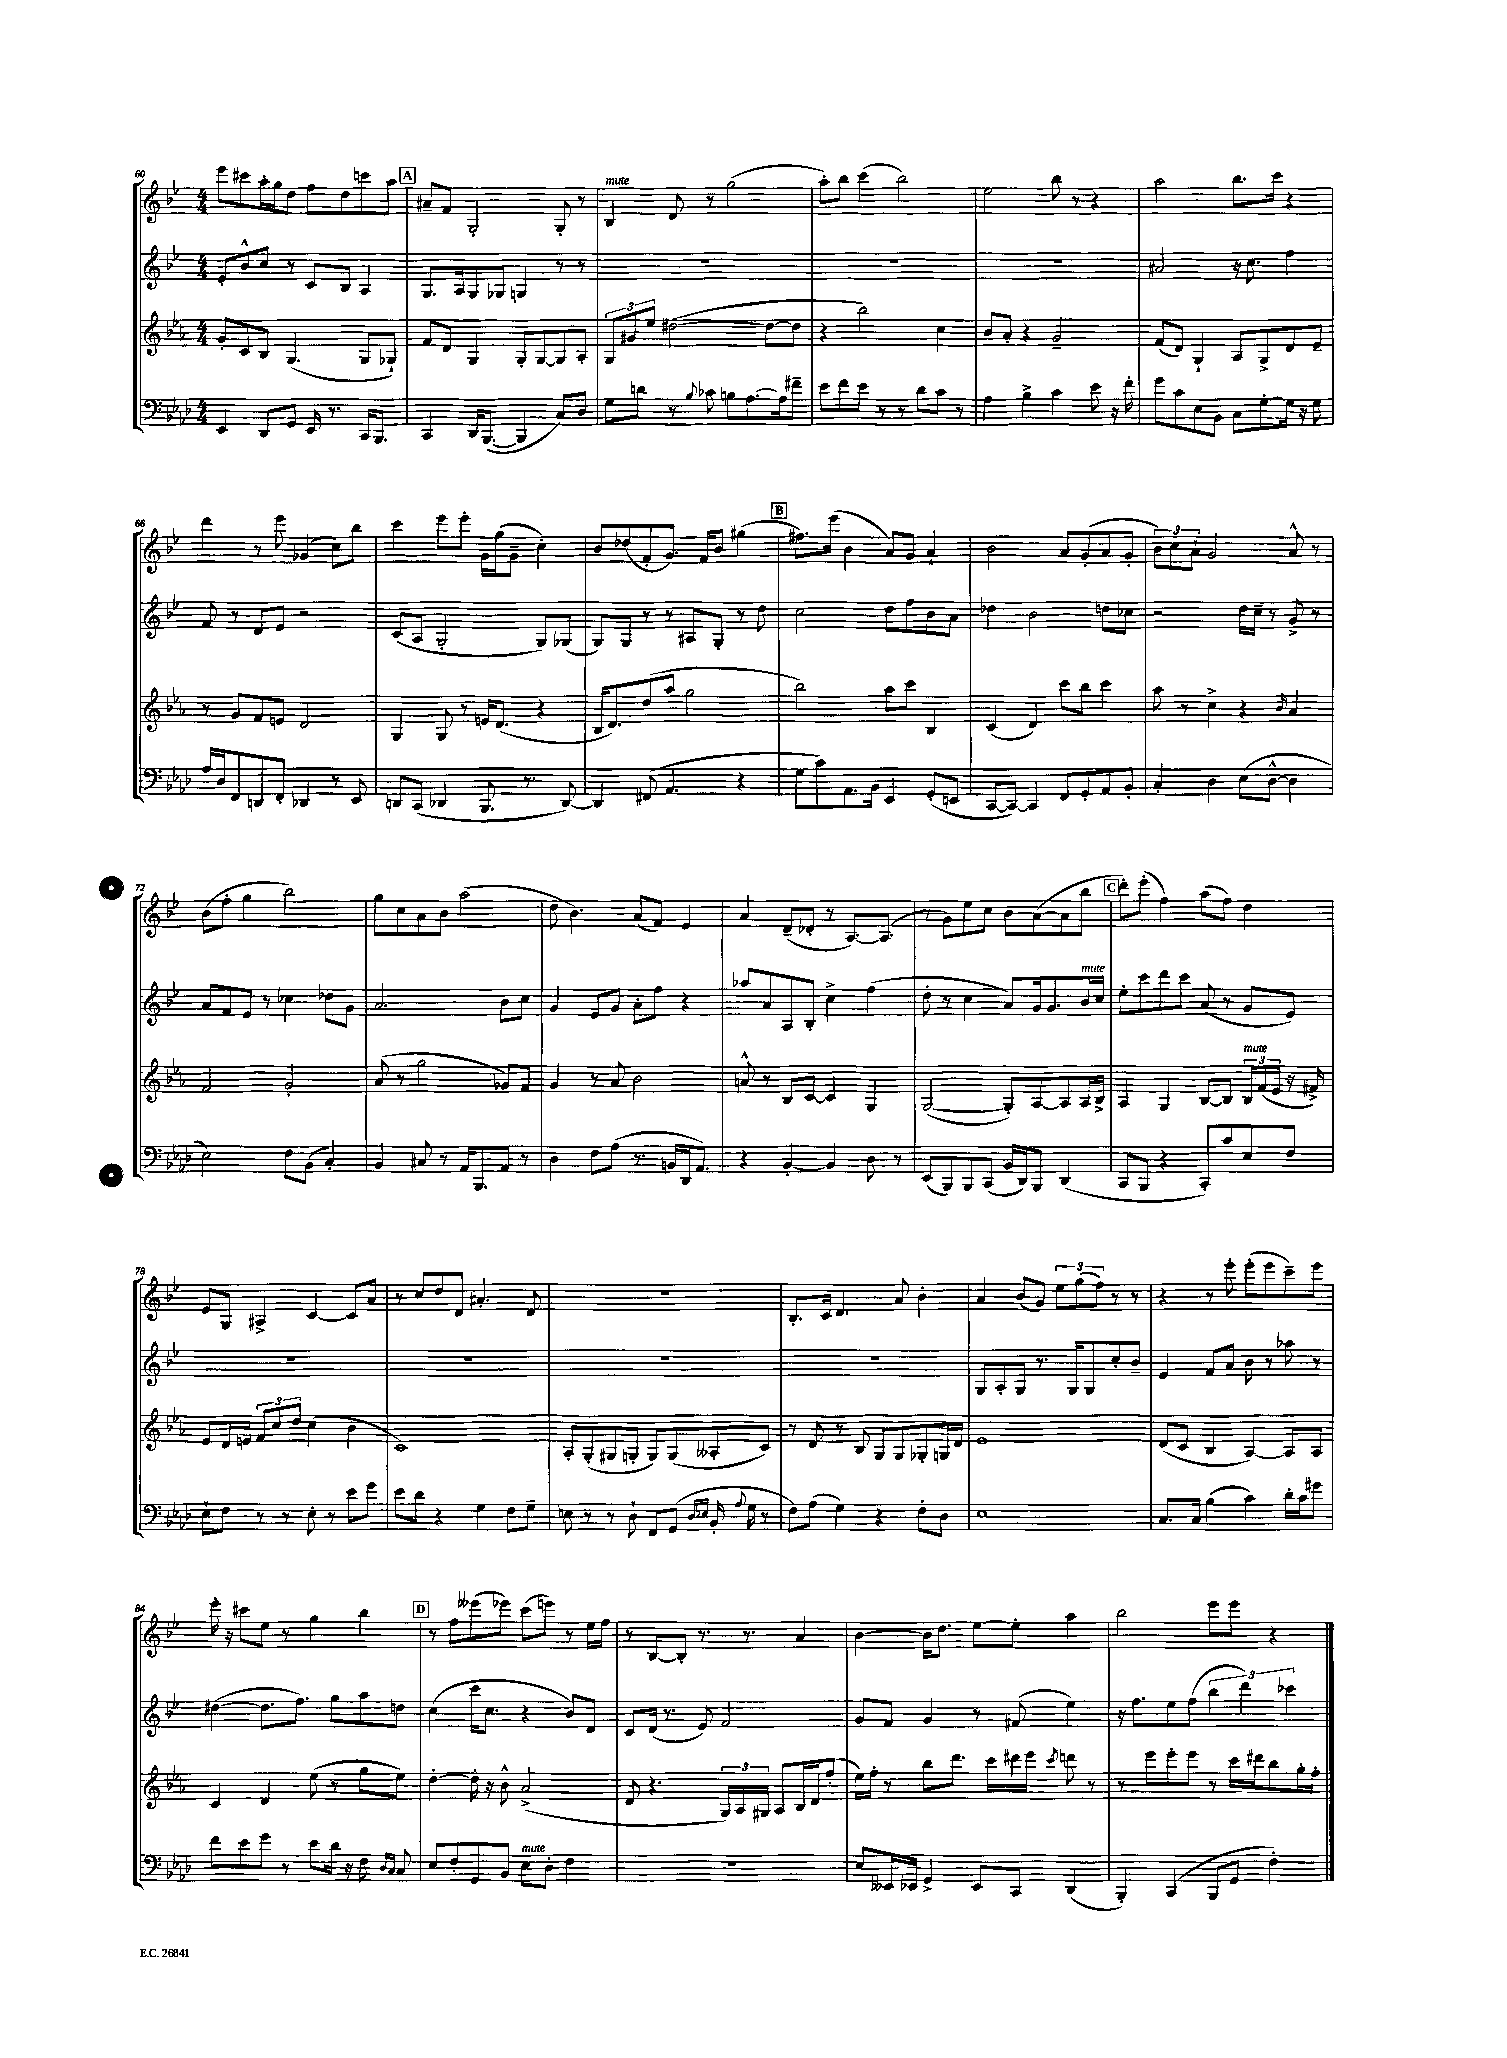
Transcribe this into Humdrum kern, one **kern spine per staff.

**kern	**kern	**kern	**kern
*part4	*part3	*part2	*part1
*staff4	*staff3	*staff2	*staff1
*clefF4	*clefG2	*clefG2	*clefG2
*k[b-e-a-d-]	*k[b-e-a-]	*k[b-e-]	*k[b-e-]
*M4/4	*M4/4	*M4/4	*M4/4
=60	=60	=60	=60
4EE-/	8g'/L	8e-'/L	8eee-\L
.	8c/	8b-^^/	8ccc#X\
8DD-/L	8B-/J	8cc/J	16aa'\L
.	.	.	16gg\J
8GG/J	(4.G/	8r	8dd\J
16EE-/	.	8c/L	8ff\L
8.r	.	.	.
.	.	8B-/J	8dd\
16CC/KL	8G/L	4A/	8cccn\
8.BBB-/J	.	.	.
.	8G-X`/J)	.	8aa\J
!!LO:REH:place=s1:t=A
=61	=61	=61	=61
4CC/	8f/L	8.G/L	8a#X~/L
.	8d/J	.	8f/J
.	.	16A/k	.
16DD-/KL	4G/	8G/	2G'/
([8.BBB-/J	.	.	.
.	.	8G-X/J	.
4BBB-/]	8G'/L	4Gn/	.
.	[8G/	.	.
8C/L)	8G/]	8r	8G'/
8D-/J	8A-'/J	8r	8r
=62	=62	=62	=62
!	!	!	!LO:TX:a:i:t=mute
8G\L	12G/L	1r	4B-/
.	12g#X/	.	.
8dn\J	.	.	.
.	12ee-/J	.	.
8r	([2dd#X\	.	8d/
8qqB-/	.	.	.
8c-X\	.	.	8r
8Bn\L	.	.	(2gg\
[8.A-\	.	.	.
.	8dd#\L_	.	.
16A-\k]	.	.	.
8f#X~\J	8dd#\J]	.	.
=63	=63	=63	=63
8e-\L	4r	1r	8aa'\L)
8f\	.	.	8bb-\J
8e-\J	2bb-\)	.	(4ccc\
8r	.	.	.
8r	.	.	2bb-\)
8d-\L	.	.	.
8c\J	4cc\	.	.
8r	.	.	.
=64	=64	=64	=64
4A-\	8b-/L	1r	2ee-\
.	8a-'/J	.	.
4B-^\	4r	.	.
4c\	2g~/	.	8bb-\
.	.	.	8r
8e-\	.	.	4r
16r	.	.	.
16f'\	.	.	.
=65	=65	=65	=65
8g\L	(8f/L	2a#X/	2aa\
8c\	8d/J)	.	.
8E-\	4G`/	.	.
8BB-\J	.	.	.
8C\L	8A-/L	16r	8.bb-\L
.	.	8.cc\	.
[8G'\	8G^/	.	.
.	.	.	16ccc\Jk
16G\Jk]	8d/	4ff\	4r
16r	.	.	.
8G\	8e-~/J	.	.
!!LO:LB:g=z
=66	=66	=66	=66
16A-/LL	8r	8f/	4ddd\
16D-/J	.	.	.
8FF/	8g/L	8r	.
8DDn/	8f/	8d/L	8r
8FF'/J	8en/J	8e-/J	8eee-\
4DD-X/	2d/	2r	(4g-X/
8r	.	.	8cc\L)
8EE-/	.	.	8bb-\J
=67	=67	=67	=67
8DDn/L	4G/	(8c/L	4ccc\
(8CC/J	.	8A/J	.
4DD-X/	8G/	2G'/	8eee-\L
.	8r	.	8eee-'\J
8.BBB-/	16en/KL	.	16g\LL
.	(8.d/J	.	(16gg\J
.	.	.	8g~\J
8.r	.	.	.
.	4r	8G/L)	4cc'\)
[8DD-/)	.	(8G-X/J	.
=68	=68	=68	=68
4DD-/]	16B-/KL	8G/L)	8b-/L
.	8.d/)	.	.
.	.	8G/J	(8dd-X/
(8FF#X/	(8dd/	8r	8f'/
4.AA-/	8aa-/J	8r	8.g/J)
.	2gg\	8A#X/L	.
.	.	.	16f/KL
.	.	8G'/J	8b-/J
4r	.	8r	(4gg#X\
.	.	8dd\	.
!!LO:REH:place=s1:t=B
=69	=69	=69	=69
8G\L	2bb-\)	2cc\	8.ff#X\L)
8c\)	.	.	.
.	.	.	(16eee-\Jk
8.AA-\	.	.	4b-\
16BB-\Jk	.	.	.
4EE-/	8aa-\L	8dd\L	8a/L)
.	8ccc\J	8ff\	8g/J
(8GG'/L	4B-/	8b-\	4a`/
8EEn/J	.	8a\J	.
=70	=70	=70	=70
[8CC/L	(4c/	4dd-X\	2b-\
8CC/J_)	.	.	.
4CC/]	4d/)	2b-\	.
8FF/L	8ccc\L	.	8a/L
8GG'/	8bb-\J	.	(8g'/
8AA-/	4ccc\	8ddn\L	8a/
8BB-'/J	.	8cc-X\J	8g'/J
=71	=71	=71	=71
4C'/	8aa-\	2r	12b-\L)
.	.	.	12cc\
.	8r	.	.
.	.	.	12a`\J
4D-\	4cc^\	.	2g/
(8E-\L	4r	16dd\LL	.
.	.	16cc~\JJ	.
[8D-^^\J	.	8r	.
.	16qqb-/	.	.
4D-\]	4a-/	8g^/	8a^^/
.	.	8r	8r
!!LO:LB:g=z
=72	=72	=72	=72
2E-\)	2f/	8a/L	(8b-\L
.	.	8f/	8ff'\J
.	.	8e-/J	4gg\
.	.	8r	.
8F\L	2g'/	4cc-X\	2bb-\)
(8BB-\J	.	.	.
4C'/)	.	8dd-X\L	.
.	.	8g\J	.
=73	=73	=73	=73
4BB-/	(8a-/	2.a/	8gg\L
.	8r	.	8cc\
8C#X/	2gg\	.	8a\
8r	.	.	8b-\J
16AA-/KL	.	.	(2aa\
8.BBB-/	.	.	.
8AA-/J	8g-X/L)	8b-\L	.
8r	8f/J	8cc\J	.
=74	=74	=74	=74
4D-\	4g/	4g/	8dd\
.	.	.	4.b-\)
8F\L	8r	8e-/L	.
(8A-\J	8a-/	8g/J	.
8.r	2b-\	8a'\L	(8a/L
.	.	8ff\J	8f/J)
16BBn/LL	.	.	.
16DD-/J	.	4r	4e-/
8.AA-/J)	.	.	.
=75	=75	=75	=75
4r	8an^^/	8aa-X/L	4a/
.	8r	8a/	.
[4BB-'/	8B-/L	8A/	(8d~/L
.	[8c/J	8B-'/J	8d-X'/J
4BB-/]	4c/]	4cc^\	8r
.	.	.	[8.A/L)
8D-\	4G/	(4ff\	.
.	.	.	(8.A/J]
8r	.	.	.
=76	=76	=76	=76
(8EE-/L	([2G/	8dd'\	8r
8BBB-/)	.	8r	8g\L)
8BBB-/	.	4cc\	8ee-\
(8CC/J	.	.	8cc\J
16BB-/LL	8G'/L])	8a/L)	8b-\L
16DD-/J)	.	.	.
8BBB-/J	[8A-/	16g/k	([8a\
.	.	8.g/	.
(4DD-/	8A-/]	.	8a\]
!	!	!LO:TX:a:i:t=mute	!
.	16A-/L	16b-/L	8bb-\J
.	16B-^/JJ	16cc/JJ	.
!!LO:REH:place=s1:t=C
=77	=77	=77	=77
8CC/L	4A-/	8ee-'\L	8ddd'\L)
8BBB-/J	.	8ccc\	(8eee-'\J
4r	4G/	8ddd\	4ff\)
.	.	8ccc\J	.
8CC'/L)	[8B-/L	(8a/	(8aa\L
8c/	8B-/J]	8r	8ff\J)
!	!LO:TX:a:i:t=mute	!	!
8E-/	24B-/LL	8g/L	4dd\
.	(24f/	.	.
.	24e-/JJ	.	.
8F/J	16r	8e-/J)	.
.	16f#X^/)	.	.
!!LO:LB:g=z
=78	=78	=78	=78
8E-`\L	8e-/L	1r	8e-/L
8F\J	16d/L	.	8G/J
.	16en/JJ	.	.
8r	12f/L	.	4A#X^/
.	12cc/	.	.
8r	.	.	.
.	12dd/J	.	.
8E-'\	(4cc\	.	[4c/
8r	.	.	.
8e-\L	4b-\	.	8c/L]
8g\J	.	.	8a/J
=79	=79	=79	=79
8e-\L	1c)	1r	8r
8d-\J	.	.	8cc/L
4r	.	.	8dd/
.	.	.	8d/J
4G\	.	.	4.a#X'/
8F\L	.	.	.
8G~\J	.	.	8d/
=80	=80	=80	=80
8En\	8A-'/L	1r	1r
8r	(8G'/	.	.
8r	8G#X/	.	.
8D-`\	8Gn'/J	.	.
8FF/L	8G/L)	.	.
(8GG/J	(8G/	.	.
16qqD-/LL	.	.	.
16qqE-X/JJ	.	.	.
16BB-'/	8A--X'/	.	.
8qqA-/	.	.	.
16G\	.	.	.
8r	8c/J)	.	.
=81	=81	=81	=81
8F\L)	8r	1r	8.B-'/L
(8A-\J	8d/	.	.
.	.	.	16c/Jk
4G\)	8r	.	4.d/
.	8B-/	.	.
4r	8G/L	.	.
.	8G/	.	8a/
8F'\L	8G-X'/	.	4b-'\
8D-\J	16Gn/L	.	.
.	16d/JJ	.	.
=82	=82	=82	=82
1E-	1e-	8G/L	4a/
.	.	8A'/	.
.	.	8G/J	(8b-/L
.	.	8.r	8g/J)
.	.	.	12ee-\L
.	.	16G/KL	.
.	.	.	(12gg\
.	.	8G/	.
.	.	.	12ff\J)
.	.	8cc'/	8r
.	.	8b-~/J	8r
=83	=83	=83	=83
8.C/L	(8d/L	4e-/	4r
.	8c/J	.	.
16C/Jk	.	.	.
(4B-\	4B-/	8f/L	8r
.	.	8a/J	8eee-'\
4c\)	[4A-/)	8b-\	(8eee-'\L
.	.	8r	8eee-\
16d-'\LL	8A-/L]	8aa-X\	8ccc~\)
16c\J	.	.	.
8g#X\J	8A-/J	8r	8eee-\J
!!LO:LB:g=z
=84	=84	=84	=84
8f\L	4c/	([4dd#X\	16eee-'\
.	.	.	16r
8e-\	.	.	8ccc#X\L
8g\J	4d/	8.dd#\L]	8ee-\J
8r	.	.	8r
.	.	8.ff\J)	.
8e-\L	(8ee-\	.	4gg\
16d-\Jk	8r	8gg\L	.
16r	.	.	.
8F\	8gg\L	8aa\	4bb-\
16qqD-/LL	.	.	.
16qqC/JJ	.	.	.
8C/	8ee-\J)	8ddn\J	.
!!LO:REH:place=s1:t=D
=85	=85	=85	=85
8E-/L	[4dd'\	(4cc\	8r
8F'/	.	.	8ff\L
8GG/	16dd'\]	16ccc\KL	(8eee--X\
.	16r	8.cc\J	.
8BB-/J	8b-^^\	.	8eee-X\J)
!LO:TX:a:i:t=mute	!	!	!
8E-\L	(2a-^/	4r	(8ccc\L
8D-'\J	.	.	8eeen\J)
4F\	.	8b-/L)	8r
.	.	8d/J	16ee-\LL
.	.	.	16ff\JJ
=86	=86	=86	=86
1r	8d/	8c/L	8r
.	4.r	(16d/Jk	[8B-/L
.	.	8.r	.
.	.	.	8B-'/J]
.	.	8e-/)	8.r
.	24G/LL)	2f/	.
.	24A-/	.	.
.	.	.	8.r
.	24G#X/JJ	.	.
.	8A-/L	.	.
.	16B-/L	.	4a/
.	16d/J	.	.
.	(8ff'/J	.	.
=87	=87	=87	=87
8E-/L	16ee-\LL)	8g/L	[4b-\
.	16ff'\JJ	.	.
16EE--X/L	8r	8f/J	.
16EE-X/JJ	.	.	.
4GG^/	8bb-\L	4g/	16b-\KL]
.	.	.	8.dd\J
.	8.ddd\J	.	.
8EE-/L	.	8r	[8ee-\L
.	16ccc\LL	.	.
8CC/J	16ddd#X\	(8f#X/	8ee-'\J]
.	16eee-\JJ	.	.
.	8qccc/	.	.
(4DD-/	8dddn\	4ee-\)	4aa\
.	8r	.	.
=88	=88	=88	=88
4BBB-'/)	8r	16r	2bb-\
.	.	8.ff\L	.
.	8eee-\L	.	.
(4CC/	8eee-'\	8ee-\	.
.	8eee-\J	(8ff\J	.
8BBB-/L	8r	6bb-\	8eee-\L
8GG/J	16ccc\LL	.	8eee-\J
.	.	6ddd\)	.
.	16ddd#X\J	.	.
4F'\)	8bb-\	.	4r
.	.	6ccc-X\	.
.	16gg'\L	.	.
.	16ff'\JJ	.	.
==	==	==	==
*-	*-	*-	*-
